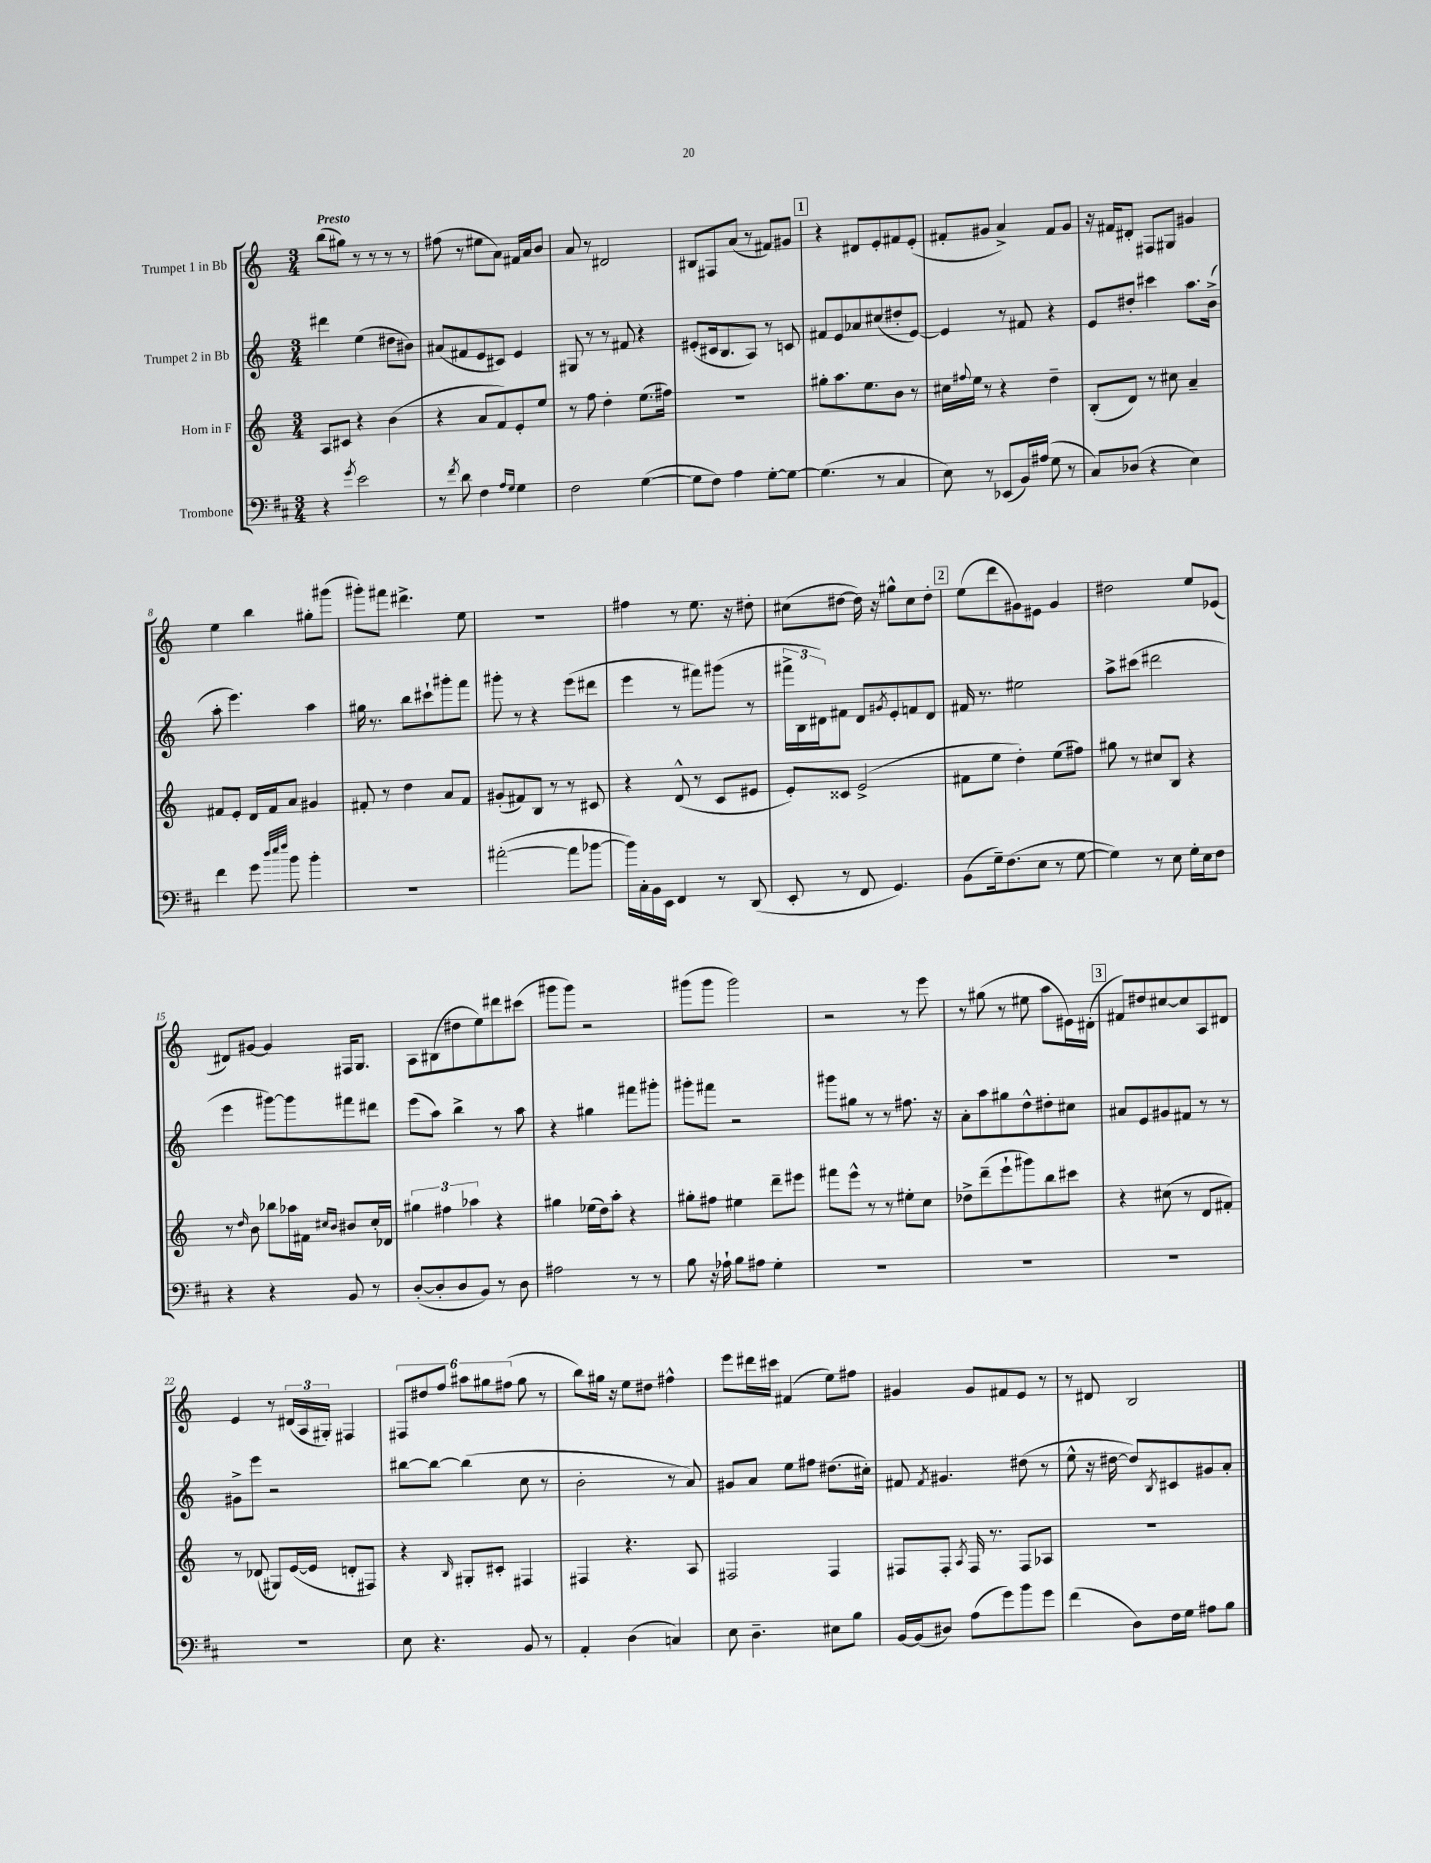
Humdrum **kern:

**kern	**kern	**kern	**kern
*staff4	*staff3	*staff2	*staff1
*clefF4	*clefG2	*clefG2	*clefG2
*k[f#c#]	*k[]	*k[]	*k[]
*M3/4	*M3/4	*M3/4	*M3/4
4r	8A/L	4ddd#\	(8bb\L
.	8c#/J	.	8gg#\J)
8qg/	.	.	.
2e\	4r	(4ee\	8r
.	.	.	8r
.	(4b\	8dd#\L	8r
.	.	8b#\J)	8r
=	=	=	=
8r	4r	(8a#/L	(8ff#\
8qf#/	.	.	.
8d\	.	8f#/	8r
4F#\	8a/L	8e/	8ee#\L
.	8f/)	8c#/J)	8a\J)
16qqA/LL	.	.	.
16qqG/JJ	.	.	.
4G\	8e'/	4e/	16f#/LL
.	.	.	16a/J
.	8ee/J	.	8b/J
=	=	=	=
2F#\	8r	8G#/	8a/
.	8ff\	8r	8r
.	4dd'\	8r	2d#/
.	.	8f#/	.
([4G\	(8.ee\L	4r	.
.	16ff#\Jk)	.	.
=	=	=	=
8G\]L	2.r	(8e#'/L	8B#/L
8F#\J)	.	16c#/k	8F#/
.	.	8.B/	.
4A\	.	.	(8a/J
.	.	8A/J)	8r
[8G'\L	.	8r	8f#/L)
8G\_J	.	8c/	8g#/J
=	=	=	=
(4.G\]	8gg#'\L	8f#/L	4r
.	8.aa\	8e/	.
.	.	8a-/	8d#/L
.	8.ee\	.	.
8r	.	(8cc#/	8e'/
4C#/	8b\J	8dd#'/	8f#/
.	8r	[8e/J)	(8e'/J
=	=	=	=
8E\)	16cc#\LL	4e/]	8f#'/L
.	8qqff#/	.	.
.	16ee\JJ	.	.
8r	8r	.	8g#/J
(8EE-/L	4r	8r	4a^/)
16BB/L)	.	8f#/	.
(16A#/JJ	.	.	.
8G\	4dd~\	4r	8f#/L
8r	.	.	8g#/J
=	=	=	=
8C#/L)	(8B'/L	8e/L	16r
.	.	.	16f#/LK
(8D-/J	8d/J)	8dd#'/J	8d#'/J
4r	8r	4ccc#\	8F#/L
.	8cc#\	.	8G#/J
4E\)	4a~/	8.aa\L	4g#/
.	.	(16b^\Jk	.
=	=	=	=
4f#\	8f#/L	8aa'\	4ee\
.	8e'/J	4.eee\)	.
8g\	16d/LL	.	4bb\
.	16f#/J	.	.
32qqdd/LLL	.	.	.
32qqee/	.	.	.
32qqff#/JJJ	.	.	.
8b\	8a/J	.	.
4b'\	4g#/	4aa\	8gg#'\L
.	.	.	(8ggg#\J
=	=	=	=
2.r	8f#'/	16gg#\	8ggg#'\L)
.	.	8.r	.
.	8r	.	8fff#\J
.	4dd\	8bb\L	4.ddd#^\
.	.	8ccc#`\	.
.	8a/L	8ggg#'\	.
.	8f#/J	8fff\J	8ee\
=	=	=	=
([2a#'\	(8g#'/L	8ggg#'\	2.r
.	8f#/)	8r	.
.	8B/J	4r	.
.	8r	.	.
8a#\]L	8r	(8eee\L	.
[8b-\J	8c#/	8ddd#\J	.
=	=	=	=
16b-\]LL)	4r	4eee\	4ff#\
16C#'\	.	.	.
16BB\	.	.	.
16EE\JJ	.	.	.
4FF#/	(8d^^/	8r	8r
.	8r	8fff#\L)	8.ee\
8r	8c/L	(8ggg#\J	.
.	.	.	16r
(8DD/	8e#/J	8r	8dd#'\
=	=	=	=
8EE'/	8e'/L)	24fff#^\LL	(8cc#\L
.	.	24B\	.
.	.	24d#\J)	.
8r	8c##/J	8f#\J	[8dd#\J
8FF#/	(2e^/	8d#/L	16dd#\])
.	.	.	16r
.	.	8qg#/	.
4.GG/)	.	8e'/	8gg#^^\L
.	.	8f/	8cc#\
.	.	8d#/J	8dd#'\J
=	=	=	=
(8BB\L	8f#\L	16f#/	(8ee\L
.	.	8.r	.
16G~\k)	8ee\J	.	8ddd\
(8.F#\	.	.	.
.	4dd'\)	2ee#\	8g#\)
8E\J	.	.	8e#\J
8r	(8ee\L	.	4g#/
[8G\	8ff#\J)	.	.
=	=	=	=
4G\])	8gg#\	8aa^\L	2dd#\
.	8r	(8ccc#\J	.
8r	8cc#/L	2ddd#\	.
8E\	8B/J	.	.
16G'\LL	4r	.	8ee/L
16E\J	.	.	.
8F#\J	.	.	(8e-/J
=	=	=	=
4r	8r	4eee\	8d#/L)
.	16qqdd/	.	.
.	8b\	.	[8g#/J
4r	8bb-\L	[8ggg#\L)	4g#/]
.	16aa-\L	8ggg#\]	.
.	16f#\JJ	.	.
.	16qqcc#/LL	.	.
.	16qqb/JJ	.	.
8BB/	8b#/L	8fff#\	16F#/LK
.	.	.	8.G/J
8r	16cc#'/L	8ddd#\J	.
.	16d-/JJ	.	.
=	=	=	=
([8D'/L	6gg#\	(8eee\L	8A\L
8D'/]	.	8aa\J)	(8B#\
.	6ff#\	.	.
8D/	.	4bb^\	8dd#\
.	6aa-\	.	.
8BB/J)	.	.	8ee\)
8r	4r	8r	8ddd#\
8D\	.	8aa\	(8ccc#\J
=	=	=	=
2A#\	4gg#\	4r	8ggg#\L
.	.	.	8ggg#\J)
.	(16ee-\LL	4gg#\	2r
.	16dd\J)	.	.
.	8aa'\J	.	.
8r	4r	8fff#\L	.
8r	.	8ggg#'\J	.
=	=	=	=
8B\	8gg#'\L	8ggg#'\L	(8ggg#\L
16r	8ff#\J	8fff#\J	8ggg#\J
16A-`\	.	.	.
8B\L	4ee#\	2r	2ggg#\)
8A#\J	.	.	.
4G'\	8ddd~\L	.	.
.	8eee#\J	.	.
=	=	=	=
2.r	8fff#\L	8ggg#\L	2r
.	8eee^^\J	8gg#\J	.
.	8r	8r	.
.	8r	8r	.
.	8ee#'\L	8.ff#\	8r
.	8cc\J	.	8eee\
.	.	16r	.
=	=	=	=
2.r	8dd-^\L	8a'\L	8r
.	(8ddd~\	8aa\	(8gg#\
.	8eee`\	8gg#\	8r
.	8ggg#\)	8dd^^\	8ee#\
.	8bb\	8dd#'\	8aa\L
.	8ccc#\J	8cc#\J	16e#\L)
.	.	.	(16d#'\JJ
=	=	=	=
2.r	4r	8a#/L	8f#/L)
.	.	8e/	8dd#/
.	(8cc#\	8g#/	[8cc#/
.	8r	8f#/J	8cc#/]
.	8d/L	8r	8A/
.	8f#'/J)	8r	8d#/J
=	=	=	=
2.r	8r	8g#^\L	4e/
.	(8d-/	8eee\J	.
.	8G#/L)	2r	8r
.	([16e/L	.	(24d#/LL
.	.	.	24A/
.	16e/]JJ	.	.
.	.	.	24G#'/JJ)
.	8d'/L	.	4F#/
.	8F#/J)	.	.
=	=	=	=
8E\	4r	[8bb#\L	12F#/L
.	.	.	12dd#/
4.r	.	8bb#\_J	.
.	.	.	12ff/J
.	16qqB/	.	.
.	8G#'/L	(4bb#\]	12aa#\L
.	.	.	12gg#\
.	8c#'/J	.	.
.	.	.	(12ff#\J
8BB/	4F#/	8cc\	8gg#\
8r	.	8r	8r
=	=	=	=
4AA'/	4F#/	2b'\	8bb\L)
.	.	.	16gg#\Jk
.	.	.	16r
(4D\	4.r	.	8ee\L
.	.	.	8dd#\J
4C/)	.	8r	4ff#^^\
.	8A/	8a/)	.
=	=	=	=
8E\	2F#/	8g#/L	8eee\L
4.D~\	.	8a/J	16ddd#\L
.	.	.	16ccc#\JJ
.	.	8ee\L	(4f#/
.	.	8ff#\J	.
8E#\L	4F#/	(8.dd#\L	8ee\L)
8B\J	.	.	8ff#\J
.	.	16cc#'\Jk)	.
=	=	=	=
[16BB/LL	8F#/L	8f#/	4g#/
(16BB/]J	.	.	.
.	.	8qf#/	.
8D#/J)	8F#'/J	4.g#/	.
.	8qA/	.	.
(8A\L	16F#/	.	8g#/L
.	8.r	.	.
8g\)	.	.	8f#/
8b\	8F#/L	(8dd#\	8e/J
8g\J	8A-/J	8r	8r
=	=	=	=
(4f#\	2.r	8ee^^\	8r
.	.	16r	8d#/
.	.	[16dd#\	.
8D\L)	.	8dd#/]L)	2B/
.	.	8qB/	.
16F#\L	.	8c#/	.
16G\JJ	.	.	.
8A#\L	.	8g#/	.
8B\J	.	8a'/J	.
==	==	==	==
*-	*-	*-	*-
